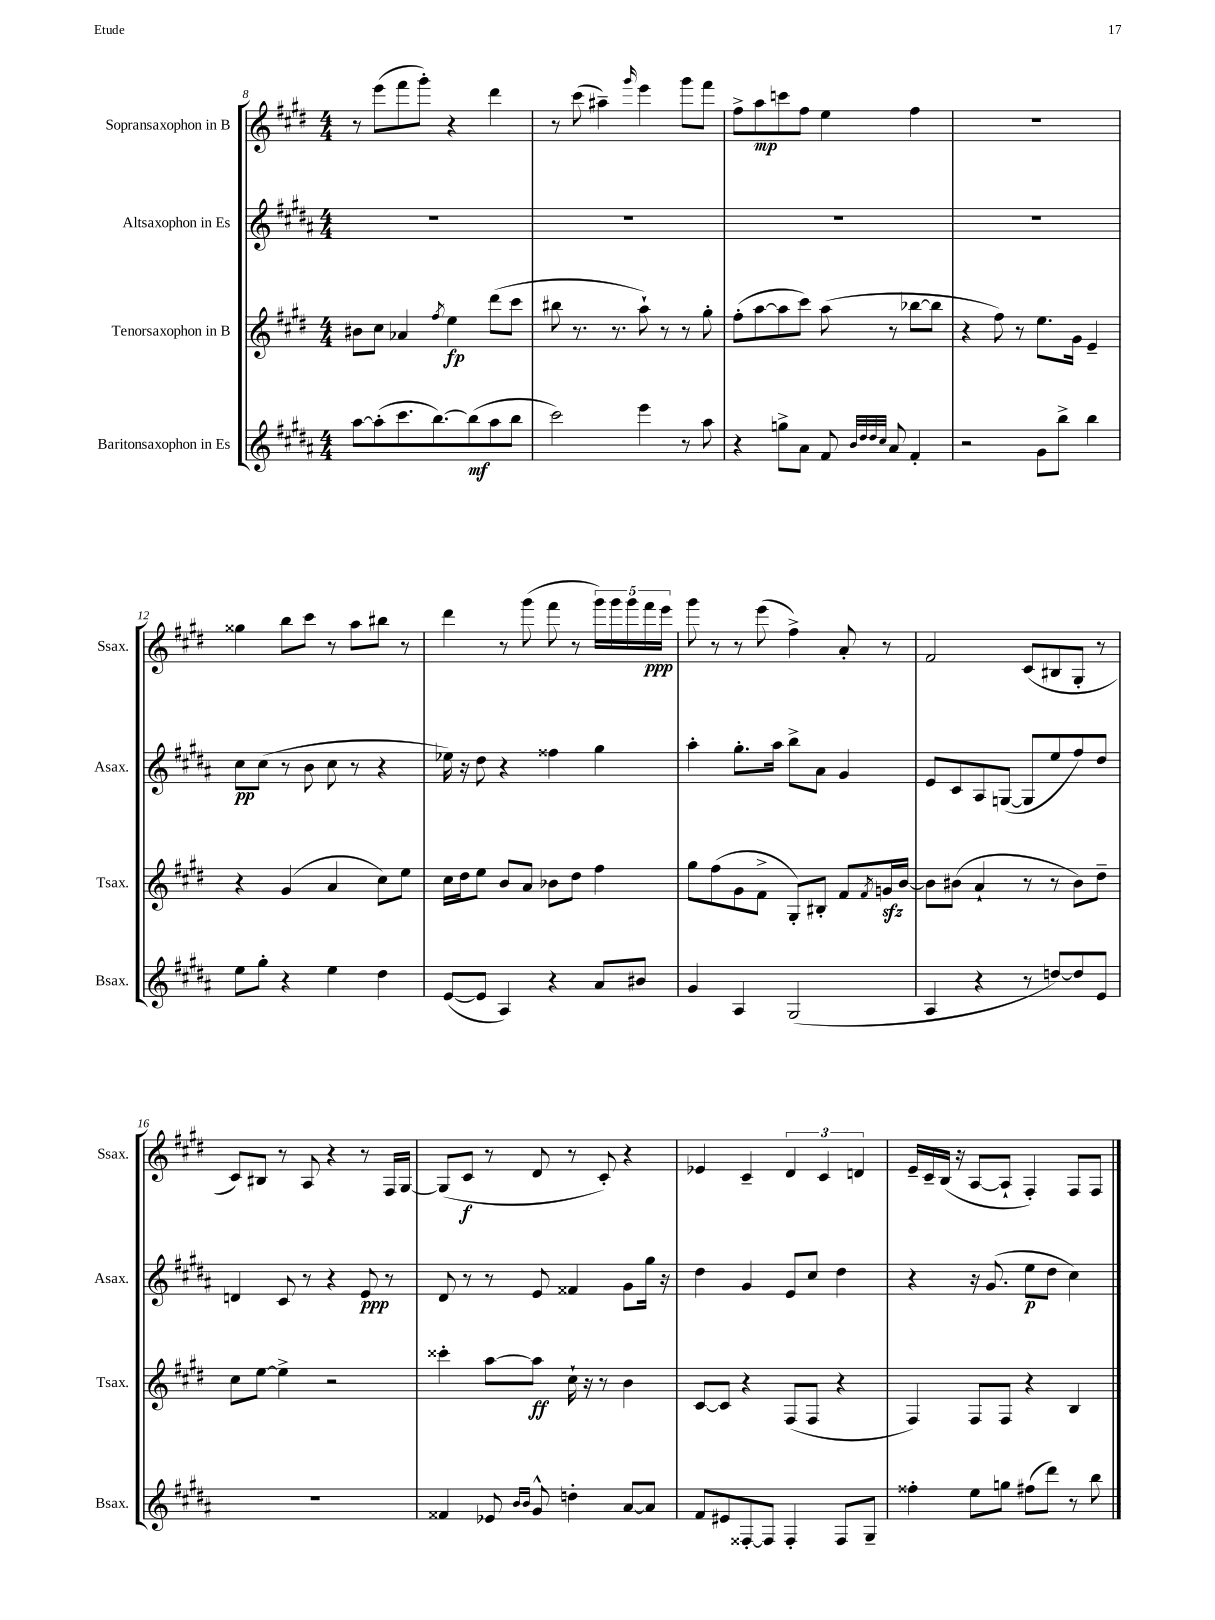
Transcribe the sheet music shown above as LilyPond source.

<<
\new StaffGroup <<
\new Staff = "s0" \with { instrumentName = "Sopransaxophon in B" shortInstrumentName = "Ssax." } {
    \clef treble \key e \major \numericTimeSignature \time 4/4
    r8 e'''8( fis'''8 gis'''8-.) r4 dis'''4 |
    r8 cis'''8( ais''4--) \grace { gis'''16 } e'''4 gis'''8 fis'''8 |
    fis''8-> a''8\mp c'''8 fis''8 e''4 fis''4 |
    R1 |
    gisis''4 b''8 cis'''8 r8 a''8 bis''8 r8 |
    dis'''4 r8 gis'''8( fis'''8 r8 \tuplet 5/4 { gis'''16) gis'''16 gis'''16 fis'''16\ppp e'''16 } |
    gis'''8 r8 r8 e'''8( fis''4->) a'8-. r8 |
    fis'2 cis'8( bis8 gis8-. r8 |
    cis'8) bis8 r8 a8 r4 r8 fis16 gis16~ |
    gis8( cis'8\f r8 dis'8 r8 cis'8-.) r4 |
    ees'4 cis'4-- \tuplet 3/2 { dis'4 cis'4 d'4 } |
    e'16-- cis'16-- b16( r16 a8~ a8-! fis4-.) fis8 fis8 \bar "|." |
}
\new Staff = "s1" \with { instrumentName = "Altsaxophon in Es" shortInstrumentName = "Asax." } {
    \clef treble \key b \major \numericTimeSignature \time 4/4
    R1 |
    R1 |
    R1 |
    R1 |
    cis''8\pp cis''8( r8 b'8 cis''8 r8 r4 |
    ees''16) r16 dis''8 r4 fisis''4 gis''4 |
    ais''4-. gis''8.-. ais''16 b''8-> ais'8 gis'4 |
    e'8 cis'8 ais8 g8~( g8 e''8 fis''8) dis''8 |
    d'4 cis'8 r8 r4 e'8\ppp r8 |
    dis'8 r8 r8 e'8 fisis'4 gis'8 gis''16 r16 |
    dis''4 gis'4 e'8 cis''8 dis''4 |
    r4 r16 gis'8.( e''8\p dis''8 cis''4) \bar "|." |
}
\new Staff = "s2" \with { instrumentName = "Tenorsaxophon in B" shortInstrumentName = "Tsax." } {
    \clef treble \key e \major \numericTimeSignature \time 4/4
    bis'8 cis''8 aes'4 \acciaccatura { fis''8 } e''4\fp dis'''8( cis'''8 |
    bis''8 r8. r8. a''8-!) r8 r8 gis''8-. |
    fis''8-.( a''8~ a''8 cis'''8) a''8( r8 bes''8~ bes''8 |
    r4 fis''8) r8 e''8. gis'16 e'4-- |
    r4 gis'4( a'4 cis''8) e''8 |
    cis''16 dis''16 e''8 b'8 a'8 bes'8 dis''8 fis''4 |
    gis''8 fis''8( gis'8 fis'8-> gis8-.) bis8-. fis'8 \acciaccatura { fis'8 } g'16\sfz b'16~ |
    b'8 bis'8( a'4-! r8 r8 bis'8) dis''8-- |
    cis''8 e''8~ e''4-> r2 |
    cisis'''4-. a''8~ a''8\ff cis''16-! r16 r8 b'4 |
    cis'8~ cis'8 r4 fis8( fis8 r4 |
    fis4) fis8 fis8 r4 b4 \bar "|." |
}
\new Staff = "s3" \with { instrumentName = "Baritonsaxophon in Es" shortInstrumentName = "Bsax." } {
    \clef treble \key b \major \numericTimeSignature \time 4/4
    ais''8~ ais''8-.( cis'''8. b''8.~) b''8\mf( ais''8 b''8 |
    cis'''2) e'''4 r8 ais''8 |
    r4 g''8-> ais'8 fis'8 \grace { b'32 dis''32 dis''32 cis''32 } ais'8 fis'4-. |
    r2 gis'8 b''8-> b''4 |
    e''8 gis''8-. r4 e''4 dis''4 |
    e'8~( e'8 ais4) r4 ais'8 bis'8 |
    gis'4 ais4 gis2( |
    ais4 r4 r8 d''8~) d''8 e'8 |
    R1 |
    fisis'4 ees'8 \grace { b'16 b'16 } gis'8-^ d''4-. ais'8~ ais'8 |
    fis'8 eis'8 fisis8~-. fisis8 fisis4-. fisis8 gis8-- |
    fisis''4-. e''8 g''8 fis''8( dis'''8) r8 b''8 \bar "|." |
}
>>
>>
\layout { \context { \Score currentBarNumber = #8 } }
